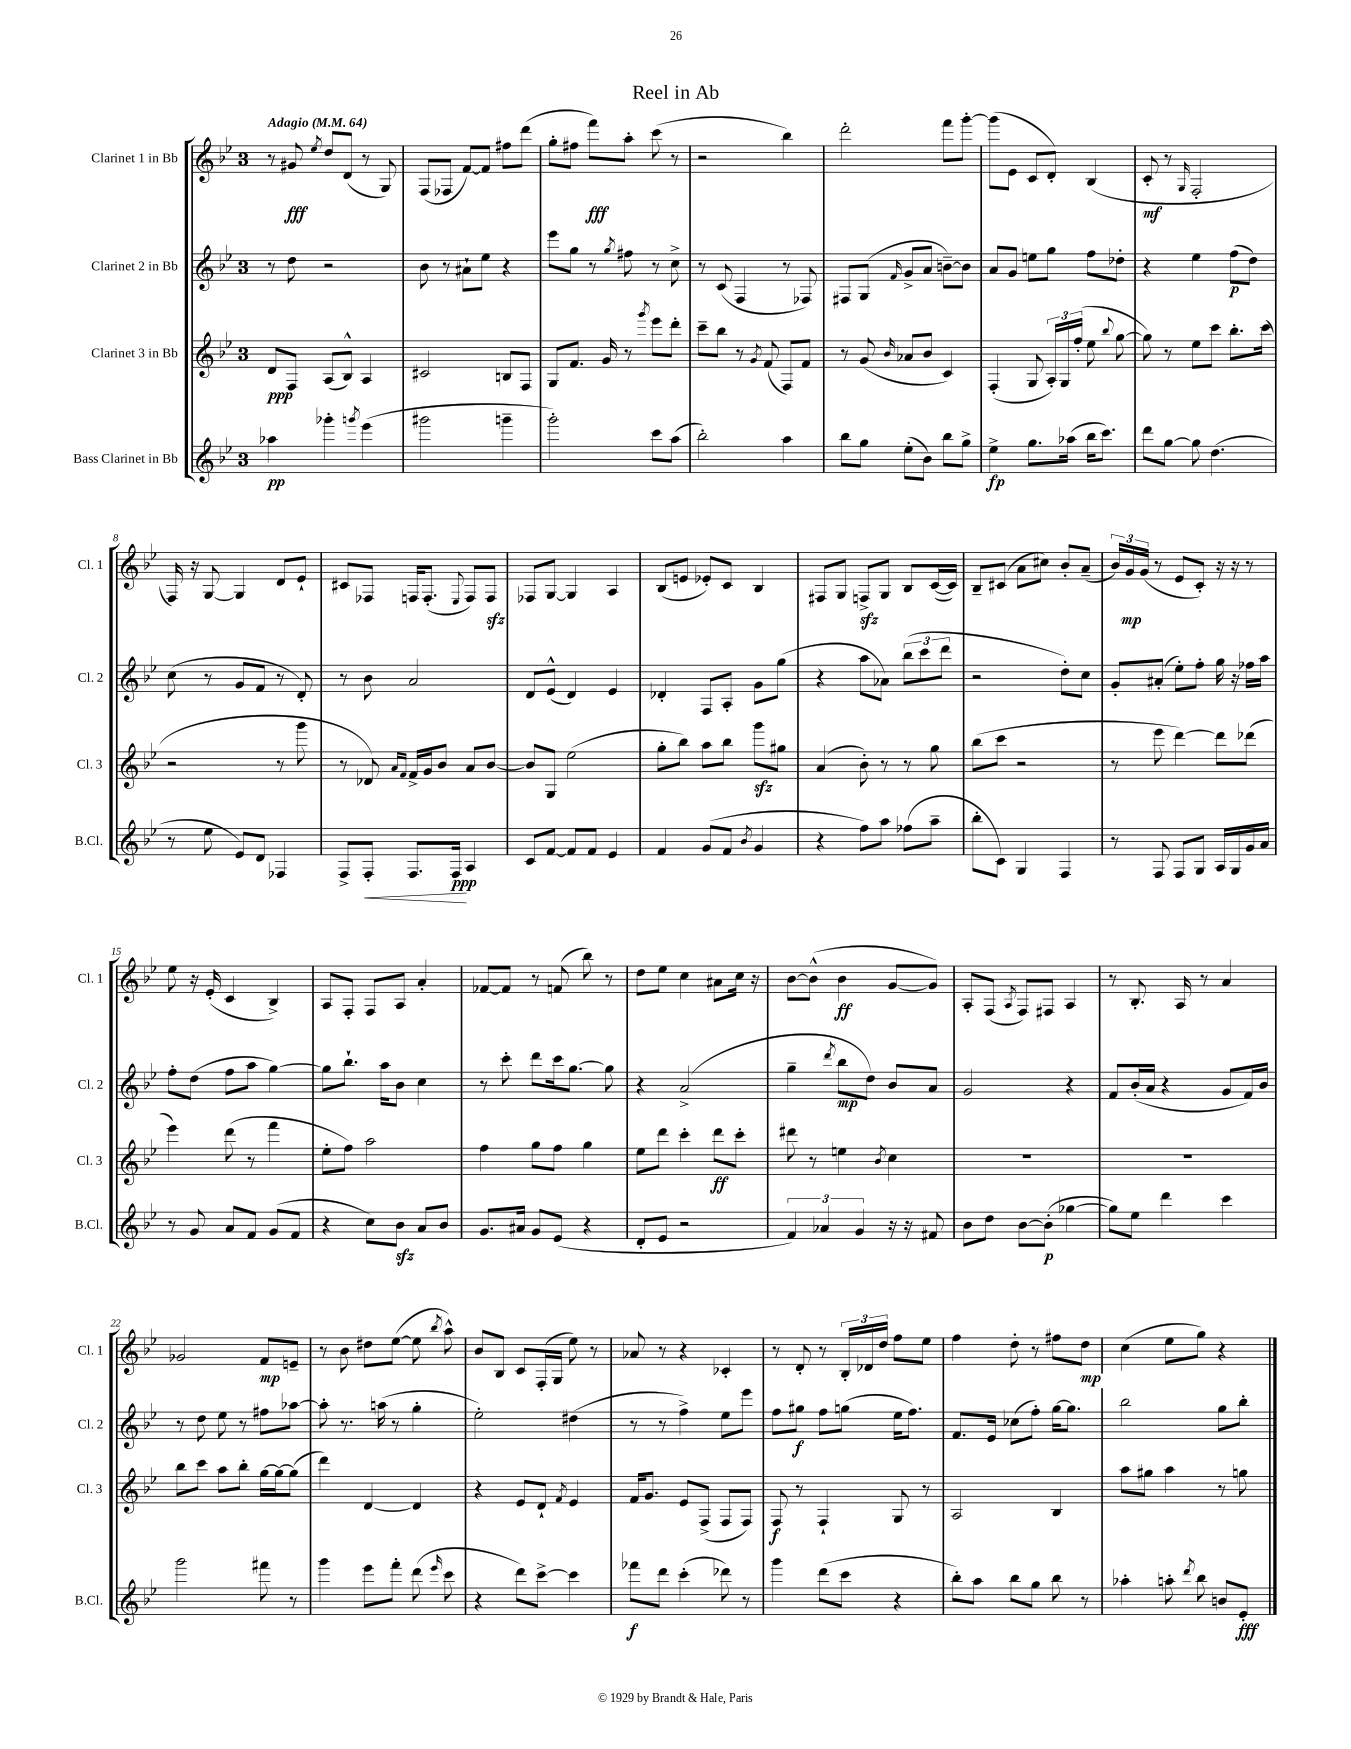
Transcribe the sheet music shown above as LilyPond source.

\header { title = "Reel in Ab" }
<<
\new StaffGroup <<
\new Staff = "s0" \with { instrumentName = "Clarinet 1 in Bb" shortInstrumentName = "Cl. 1" } {
    \clef treble \key bes \major \once \override Staff.TimeSignature.style = #'single-digit \time 3/4 \tempo "Adagio" 4 = 64
    \autoBeamOff r8 gis'8\fff \acciaccatura { ees''8 } d''8[ d'8]( r8 g8) |
    f8[( fes8] f'8[~) f'8] fis''8[ d'''8]( |
    g''8[-. fis''8] f'''8[\fff) a''8]-. c'''8( r8 |
    r2 bes''4) |
    d'''2-. f'''8[ g'''8]~-. |
    g'''8[( ees'8] c'8[ d'8]-.) bes4( |
    c'8-.\mf r8 \grace { g16 } f2-. |
    f16) r16 g8~ g4 d'8[ ees'8]-! |
    cis'8[ fes8] f16[ f8.]-.( \appoggiatura { ees8 } f8[) f8]\sfz |
    fes8[ g8]~ g4 a4 |
    bes8[( e'8] ees'8[-.) c'8] bes4 |
    fis8[ g8] f8[->\sfz g8] bes8[ c'16~( c'16]) |
    bes8[-- cis'8]( a'8[ cis''8]) bes'8[-. a'8]--( |
    \tuplet 3/2 { bes'16[) g'16\mp g'16]( } r8 ees'8[ c'8]-.) r16 r16 r8 |
    ees''8 r16 ees'16-.( c'4 bes4->) |
    a8[ f8]-. f8[ a8] a'4-. |
    fes'8[~ fes'8] r8 f'8( bes''8) r8 |
    d''8[ ees''8] c''4 ais'8[ c''16] r16 |
    bes'8[~ bes'8]-^( bes'4\ff g'8[~ g'8]) |
    a8[-. f8]( \acciaccatura { a8 } f8[) fis8] a4 |
    r8 bes8.-. a16 r8 a'4 |
    ges'2 f'8[\mp e'8]-- |
    r8 bes'8 dis''8[ ees''8]~( ees''8 \acciaccatura { bes''8 } a''8-^) |
    bes'8[ bes8] c'8[ f16-.( g16] ees''8) r8 |
    aes'8 r8 r4 ces'4-. |
    r8 d'8-. r8 \tuplet 3/2 { bes16[-. des'16 d''16] } f''8[ ees''8] |
    f''4 d''8-. r8 fis''8[ d''8]\mp |
    c''4( ees''8[ g''8]) r4 \bar "|." |
}
\new Staff = "s1" \with { instrumentName = "Clarinet 2 in Bb" shortInstrumentName = "Cl. 2" } {
    \clef treble \key bes \major \once \override Staff.TimeSignature.style = #'single-digit \time 3/4
    \autoBeamOff r8 d''8 r2 |
    bes'8 r8 ais'8[-! ees''8] r4 |
    ees'''8[ g''8] r8 \acciaccatura { g''8 } fis''8 r8 c''8-> |
    r8 c'8( f4 r8 fes8) |
    fis8[ g8]( \grace { f'16 } g'8[-> a'8] b'8[~--) b'8] |
    a'8[ g'8] e''8[ g''8] f''8[ des''8]-. |
    r4 ees''4 f''8[\p( d''8]) |
    c''8( r8 g'8[ f'8] r8 d'8-.) |
    r8 bes'8 a'2 |
    d'8[ ees'8]-^( d'4) ees'4 |
    des'4-. f8[ a8]-. g'8[ g''8]( |
    r4 a''8[ aes'8]) \tuplet 3/2 { bes''8[( c'''8 d'''8] } |
    r2 d''8[-.) c''8] |
    g'8[-. ais'8]-.( ees''8[-.) f''8]-. g''16 r16 fes''16[ a''16] |
    f''8[-. d''8]( f''8[ a''8] g''4~) |
    g''8[ bes''8.]-! a''16[ bes'8] c''4 |
    r8 c'''8-. d'''8[ c'''16 g''8.]~ g''8 |
    r4 a'2->( |
    g''4-- \acciaccatura { d'''8 } bes''8[\mp d''8]) bes'8[ a'8] |
    g'2 r4 |
    f'8[ bes'16-.( a'16] r4 g'8[ f'16) bes'16] |
    r8 d''8 ees''8 r8 fis''8[ aes''8]~ |
    aes''8-. r8. a''16( r8 g''4-. |
    ees''2-.) dis''4( |
    r8 r8 f''4->) ees''8[ ees'''8] |
    f''8[ gis''8]\f f''8[ g''8]( ees''16[ f''8.]) |
    f'8.[ ees'16] ces''8[( f''8]-.) g''16[~ g''8.] |
    bes''2 g''8[ bes''8]-. \bar "|." |
}
\new Staff = "s2" \with { instrumentName = "Clarinet 3 in Bb" shortInstrumentName = "Cl. 3" } {
    \clef treble \key bes \major \once \override Staff.TimeSignature.style = #'single-digit \time 3/4
    \autoBeamOff d'8[\ppp f8] a8[( bes8]-^) a4 |
    cis'2 b8[ f8] |
    g8[ f'8.] g'16 r8 \acciaccatura { g'''8 } ees'''8[ d'''8]-. |
    c'''8[-- bes''8] r8 \acciaccatura { g'8 } f'8( f8[) f'8] |
    r8 g'8( \grace { bes'16 } aes'8[ bes'8] c'4) |
    f4-.( g8 \tuplet 3/2 { a16[-.) g16 f''16]-.( } ees''8 \appoggiatura { bes''8 } g''8~ |
    g''8) r8 ees''8[ c'''8] bes''8.[-. c'''16]( |
    r2 r8 g'''8 |
    r8 des'8) \grace { a'16[ f'16] } f'16[-> g'16 bes'8] a'8[ bes'8]~ |
    bes'8[ g8] ees''2( |
    g''8[-. bes''8]) a''8[ bes''8] g'''8[\sfz gis''8] |
    a'4( bes'8-.) r8 r8 g''8 |
    bes''8[( c'''8] r2 |
    r8 ees'''8 d'''4~) d'''8[ des'''8]( |
    ees'''4) d'''8( r8 f'''4 |
    ees''8[-. f''8]) a''2 |
    f''4 g''8[ f''8] g''4 |
    ees''8[ d'''8] c'''4-. d'''8[\ff c'''8]-. |
    dis'''8 r8 e''4 \acciaccatura { bes'8 } c''4 |
    R2. |
    R2. |
    bes''8[ c'''8] a''8[ bes''8]-. g''16[~ g''16~ g''8]( |
    d'''4) d'4~ d'4 |
    r4 ees'8[ d'8]-! \acciaccatura { f'8 } ees'4 |
    f'16[ g'8.] ees'8[ f8]->( f8[ f8]) |
    f8\f r8 f4-! g8 r8 |
    a2 bes4 |
    a''8[ gis''8] a''4 r8 g''8 \bar "|." |
}
\new Staff = "s3" \with { instrumentName = "Bass Clarinet in Bb" shortInstrumentName = "B.Cl." } {
    \clef treble \key bes \major \once \override Staff.TimeSignature.style = #'single-digit \time 3/4
    \autoBeamOff aes''4\pp ges'''4-. \acciaccatura { g'''8 } ees'''4( |
    gis'''2 g'''4-- |
    g'''2-.) c'''8[ a''8]( |
    bes''2-.) a''4 |
    bes''8[ g''8] ees''8[-.( bes'8]) bes''8[ g''8]-> |
    ees''4->\fp g''8.[ aes''16]( bes''16[ c'''8.]) |
    d'''8[ g''8]~ g''8 d''4.( |
    r8 ees''8 ees'8[) d'8] fes4 |
    f8[-> f8]-.\< f8.[ f16]\ppp\! a4 |
    c'8[ f'8]~ f'8[ f'8] ees'4 |
    f'4 g'8[( f'8] \acciaccatura { bes'8 } g'4 |
    r4 f''8[) a''8] fes''8[( a''8]-- |
    bes''8[-. c'8]) g4 f4 |
    r8 f8 f8[ g8] a16[ g16 g'16 a'16] |
    r8 g'8 a'8[ f'8] g'8[( f'8] |
    r4 c''8[) bes'8]\sfz a'8[ bes'8] |
    g'8.[ ais'16] g'8[ ees'8]( r4 |
    d'8[-. ees'8] r2 |
    \tuplet 3/2 { f'4) aes'4 g'4 } r16 r16 fis'8 |
    bes'8[ d''8] bes'8[~ bes'8]-.\p( ges''4~ |
    ges''8[) ees''8] d'''4 c'''4 |
    g'''2 fis'''8 r8 |
    g'''4 ees'''8[ f'''8]-. d'''8( \grace { ees'''16 } c'''8 |
    r4 d'''8[) c'''8]~-> c'''4 |
    fes'''8[\f d'''8] c'''4-.( des'''8) r8 |
    g'''4 d'''8[( c'''8] r4 |
    bes''8[-.) a''8] bes''8[ g''8] bes''8 r8 |
    aes''4-. a''8-. \acciaccatura { d'''8 } bes''8 b'8[ ees'8]-.\fff \bar "|." |
}
>>
>>
